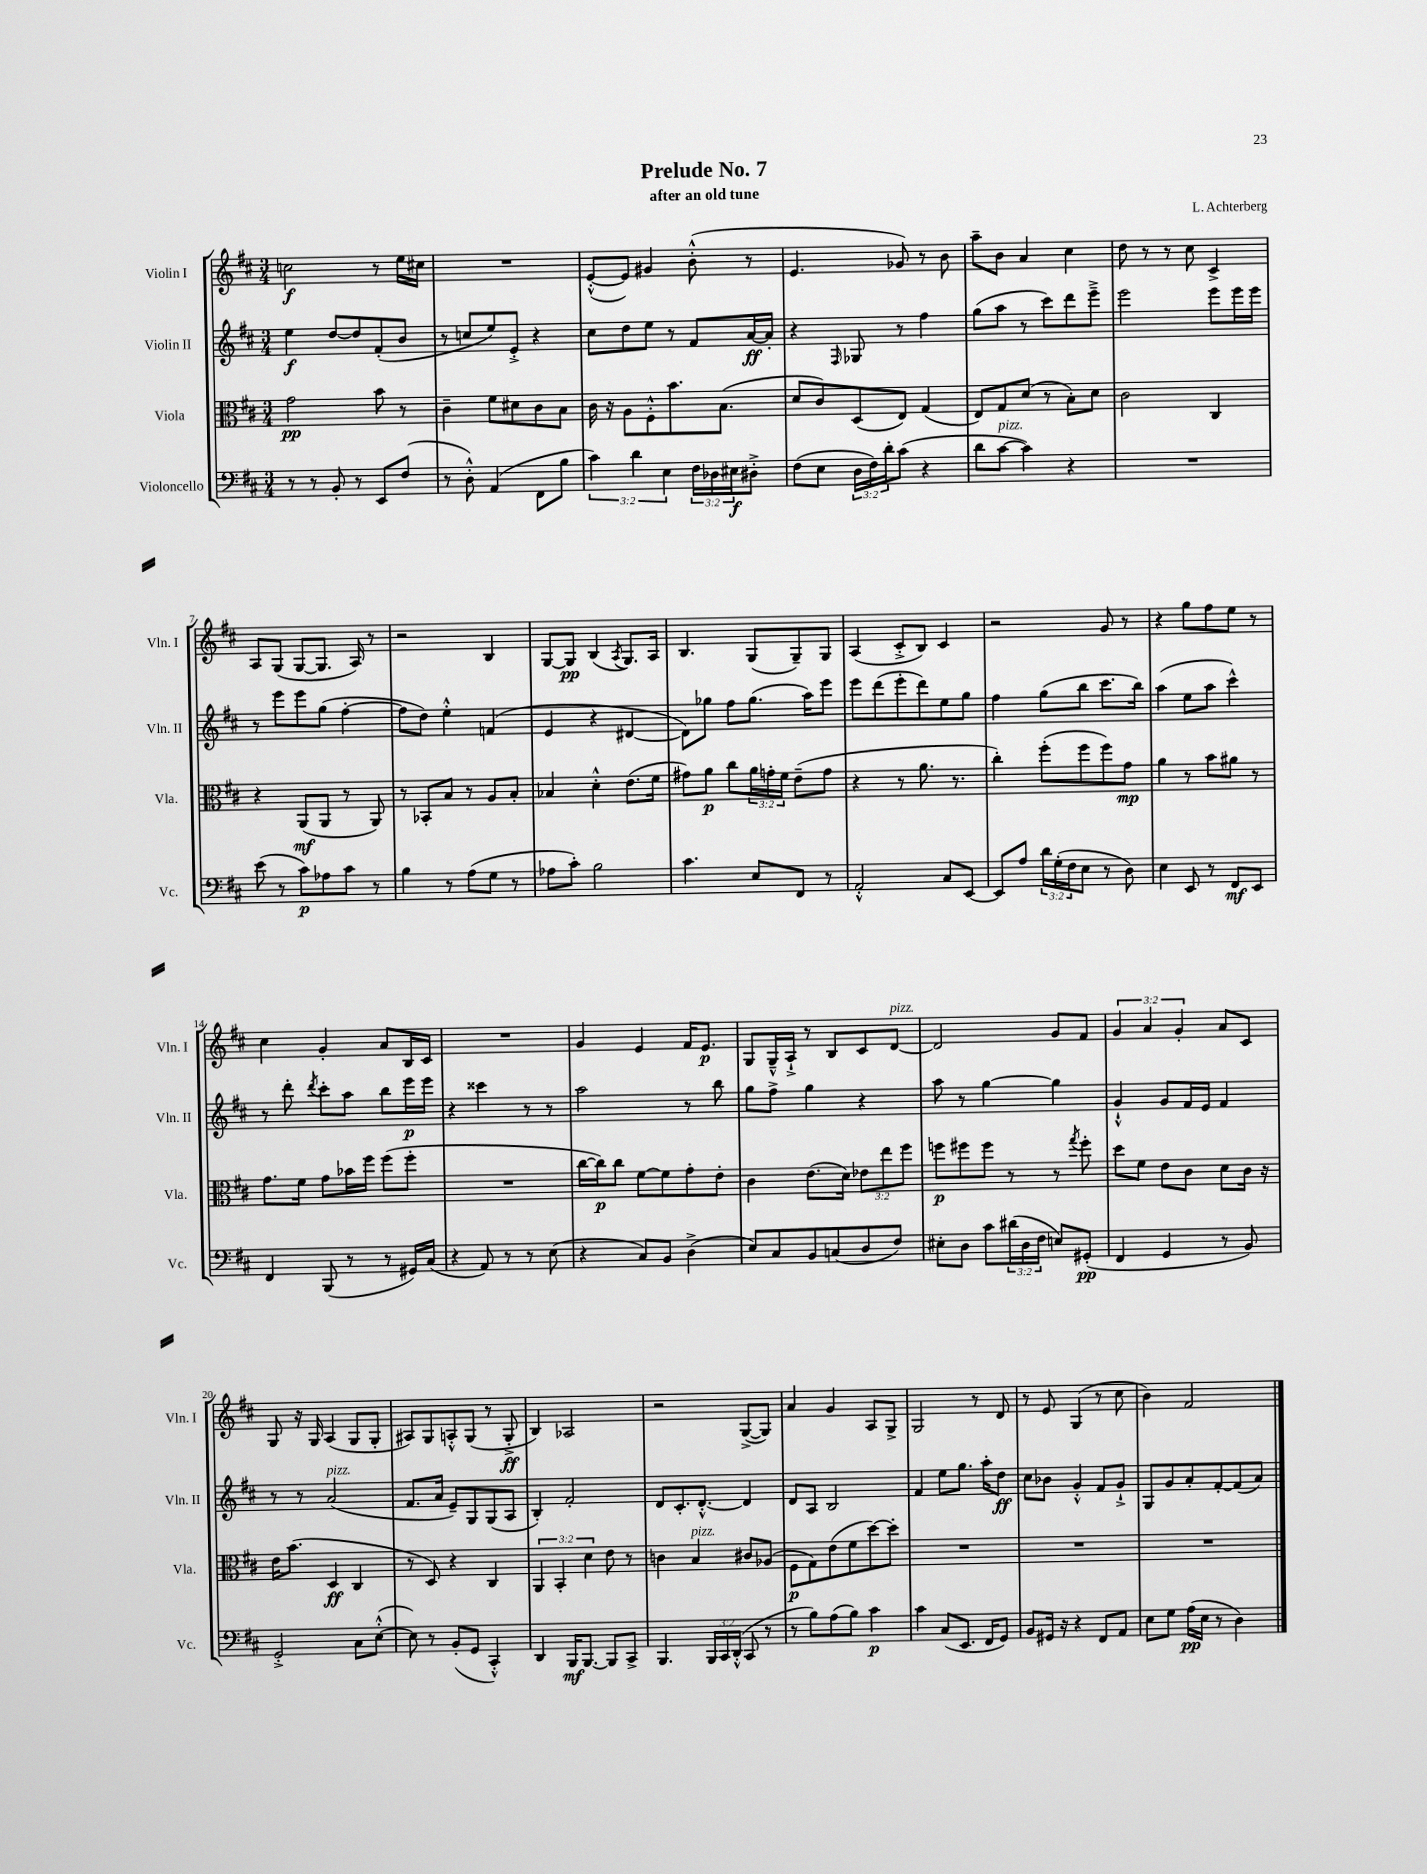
\header { title = "Prelude No. 7" composer = "L. Achterberg" subtitle = "after an old tune" }
<<
\new StaffGroup <<
\new Staff = "s0" \with { instrumentName = "Violin I" shortInstrumentName = "Vln. I" } {
    \clef treble \key d \major \numericTimeSignature \time 3/4 \override Staff.TupletNumber.text = #tuplet-number::calc-fraction-text
    c''2\f r8 e''16 cis''16 |
    R2. |
    e'8~-.-^( e'8) gis'4 b'8-.-^( r8 |
    e'4. ges'8) r8 b'8 |
    a''8-- b'8 a'4 cis''4 |
    d''8 r8 r8 cis''8 cis'4-> |
    a8 g8( g8~ g8. a16) r8 |
    r2 b4 |
    g8~ g8\pp b4( \acciaccatura { a8 } g8.) a16 |
    b4. g8( g8--) g8 |
    a4( cis'8-.-> b8) cis'4 |
    r2 g'8 r8 |
    r4 g''8 fis''8 e''8 r8 |
    cis''4 g'4-. a'8 b16 cis'16 |
    R2. |
    g'4 e'4 fis'16 e'8.\p |
    g8 g16---^ a16-!-> r8 b8 cis'8 d'8~^\markup { \italic "pizz." } |
    d'2 g'8 fis'8 |
    \tuplet 3/2 { g'4 a'4 g'4-. } a'8 cis'8 |
    g8 r16 g16 a4( g8 g8-. |
    ais8) g8 a8-.-^ g8( r8 g8-.->\ff |
    b4) aes2 |
    r2 g8~->( g8) |
    a'4 g'4 a8 g8-> |
    g2 r8 d'8 |
    r8 e'8 g4( r8 cis''8 |
    b'4) fis'2 \bar "|." |
}
\new Staff = "s1" \with { instrumentName = "Violin II" shortInstrumentName = "Vln. II" } {
    \clef treble \key d \major \numericTimeSignature \time 3/4
    e''4\f d''8~ d''8 fis'8-.( b'8 |
    r8 c''8 e''8) e'8-.-> r4 |
    cis''8 d''8 e''8 r8 fis'8 a'16~\ff a'16-. |
    r4 \grace { fis16 } ges8 r8 fis''4 |
    g''8( a''8 r8 cis'''8) d'''8 e'''8---> |
    e'''2 e'''8 e'''16 e'''16 |
    r8 e'''8 e'''8 g''8( fis''4~-. |
    fis''8 d''8) e''4-.-^ f'4( |
    e'4 r4 dis'4~ |
    dis'8) ges''8 fis''8 ges''8.( a''16) e'''8 |
    e'''8 d'''8( e'''8-. d'''8) e''8 g''8 |
    fis''4 g''8( b''8 cis'''8. b''16) |
    a''4( e''8 a''8 cis'''4-^) |
    r8 d'''8-. \acciaccatura { d'''8 } cis'''8-. a''8 b''8 e'''16\p e'''16 |
    r4 cisis'''4 r8 r8 |
    a''2 r8 b''8 |
    g''8 fis''8-> g''4 r4 |
    a''8 r8 g''4~ g''4 |
    g'4-!-^ g'8 fis'16 e'16 fis'4 |
    r8 r8 a'2^\markup { \italic "pizz." }( |
    fis'8. a'16 e'8--) g8 g8( a8 |
    b4-.) fis'2-. |
    d'8 cis'8.-. d'8.~-.-^ d'4 |
    d'8 a8 b2 |
    fis'4 e''8 g''8. a''16-. d''8\ff |
    cis''8 bes'8 g'4-.-^ fis'8 g'8-!-> |
    g8 g'8 a'8-. fis'8~-. fis'8( a'8) \bar "|." |
}
\new Staff = "s2" \with { instrumentName = "Viola" shortInstrumentName = "Vla." } {
    \clef alto \key d \major \numericTimeSignature \time 3/4 \override Staff.TupletNumber.text = #tuplet-number::calc-fraction-text
    g'2\pp b'8 r8 |
    cis'4-- fis'8 dis'8 cis'8 b8 |
    cis'16 r16 a8 fis8-.-^ b'8. b8.( |
    d'8 cis'8) d8( e8) g4( |
    e8) g8 d'8( r8 b8-.) d'8 |
    cis'2 cis4 |
    r4 a,8\mf( a,8 r8 a,8) |
    r8 bes,8-. b8 r8 a8 b8-. |
    bes4 d'4-.-^ e'8.( fis'16 |
    gis'8) a'8\p cis''8 \tuplet 3/2 { a'16 g'16-. fis'16 } e'8--( g'8 |
    r4 r8 a'8. r8. |
    cis''4-.) fis''8-.( fis''8 fis''8) g'8\mp |
    a'4 r8 b'8 ais'8 r8 |
    g'8. fis'16 g'8 bes'16 fis''16 fis''8( fis''8-. |
    R2. |
    cis''16~ cis''16\p) cis''8 fis'8~ fis'8 g'8-. e'8-. |
    cis'4 e'8.( d'16) \tuplet 3/2 { ees'8 e''8 fis''8 } |
    f''8\p fis''8 fis''8 r8 r8 \acciaccatura { g''8 } fis''8-. |
    d''8 fis'8 e'8 cis'8 d'8 cis'16 r16 |
    e'16 b'8.( d4\ff cis4 |
    r8 d8) r4 cis4 |
    \tuplet 3/2 { a,4 b,4-. d'4 } e'8 r8 |
    c'4 b4^\markup { \italic "pizz." } cis'8 aes8( |
    fis8\p g8) e'8( fis'8 d''8~) d''8-. |
    R2. |
    R2. |
    R2. \bar "|." |
}
\new Staff = "s3" \with { instrumentName = "Violoncello" shortInstrumentName = "Vc." } {
    \clef bass \key d \major \numericTimeSignature \time 3/4 \override Staff.TupletNumber.text = #tuplet-number::calc-fraction-text
    r8 r8 b,8-. r8 e,8 fis8( |
    r8 d8-.-^) a,4( fis,8 b8 |
    \tuplet 3/2 { cis'4) d'4 e4 } \tuplet 3/2 { fis16 des16 eis16\f } dis8-.-> |
    fis8( e8 \tuplet 3/2 { d16 fis16) d'16-. } cis'8( r4 |
    d'8 cis'8~^\markup { \italic "pizz." } cis'4) r4 |
    R2. |
    e'8( r8 cis'8\p) aes8 cis'8 r8 |
    b4 r8 a8( g8 r8 |
    aes8 cis'8-.) b2 |
    cis'4. e8 fis,8 r8 |
    a,2-.-^ cis8 e,8~ |
    e,8 a8 \tuplet 3/2 { d'16 g16-.( fis16 } e8 r8 d8) |
    e4 e,8 r8 fis,8\mf e,8 |
    fis,4 b,,8( r8 r8 gis,16) cis16( |
    r4 a,8) r8 r8 e8( |
    r4 cis8) b,8 d4->( |
    e8) cis8 b,8 c8( d8 fis8) |
    eis8-. d8 cis'8 \tuplet 3/2 { dis'16( d16 fis16 } e8) gis,8-.\pp( |
    fis,4 g,4 r8 b,8) |
    g,2-.-> cis8 e8~-.-^( |
    e8) r8 b,8-.( g,8 cis,4-.-^) |
    d,4 b,,16\mf b,,8.~ b,,8 cis,8-> |
    b,,4. \tuplet 3/2 { b,,16 cis,16 d,16-.-^( } cis,8 r8 |
    r8 b8) a8( b8) cis'4\p |
    cis'4 cis8( e,8. fis,16 g,8) |
    b,8 gis,16 r16 r4 fis,8 a,8 |
    e8 g8 a16\pp( e16 r8 d4) \bar "|." |
}
>>
>>
